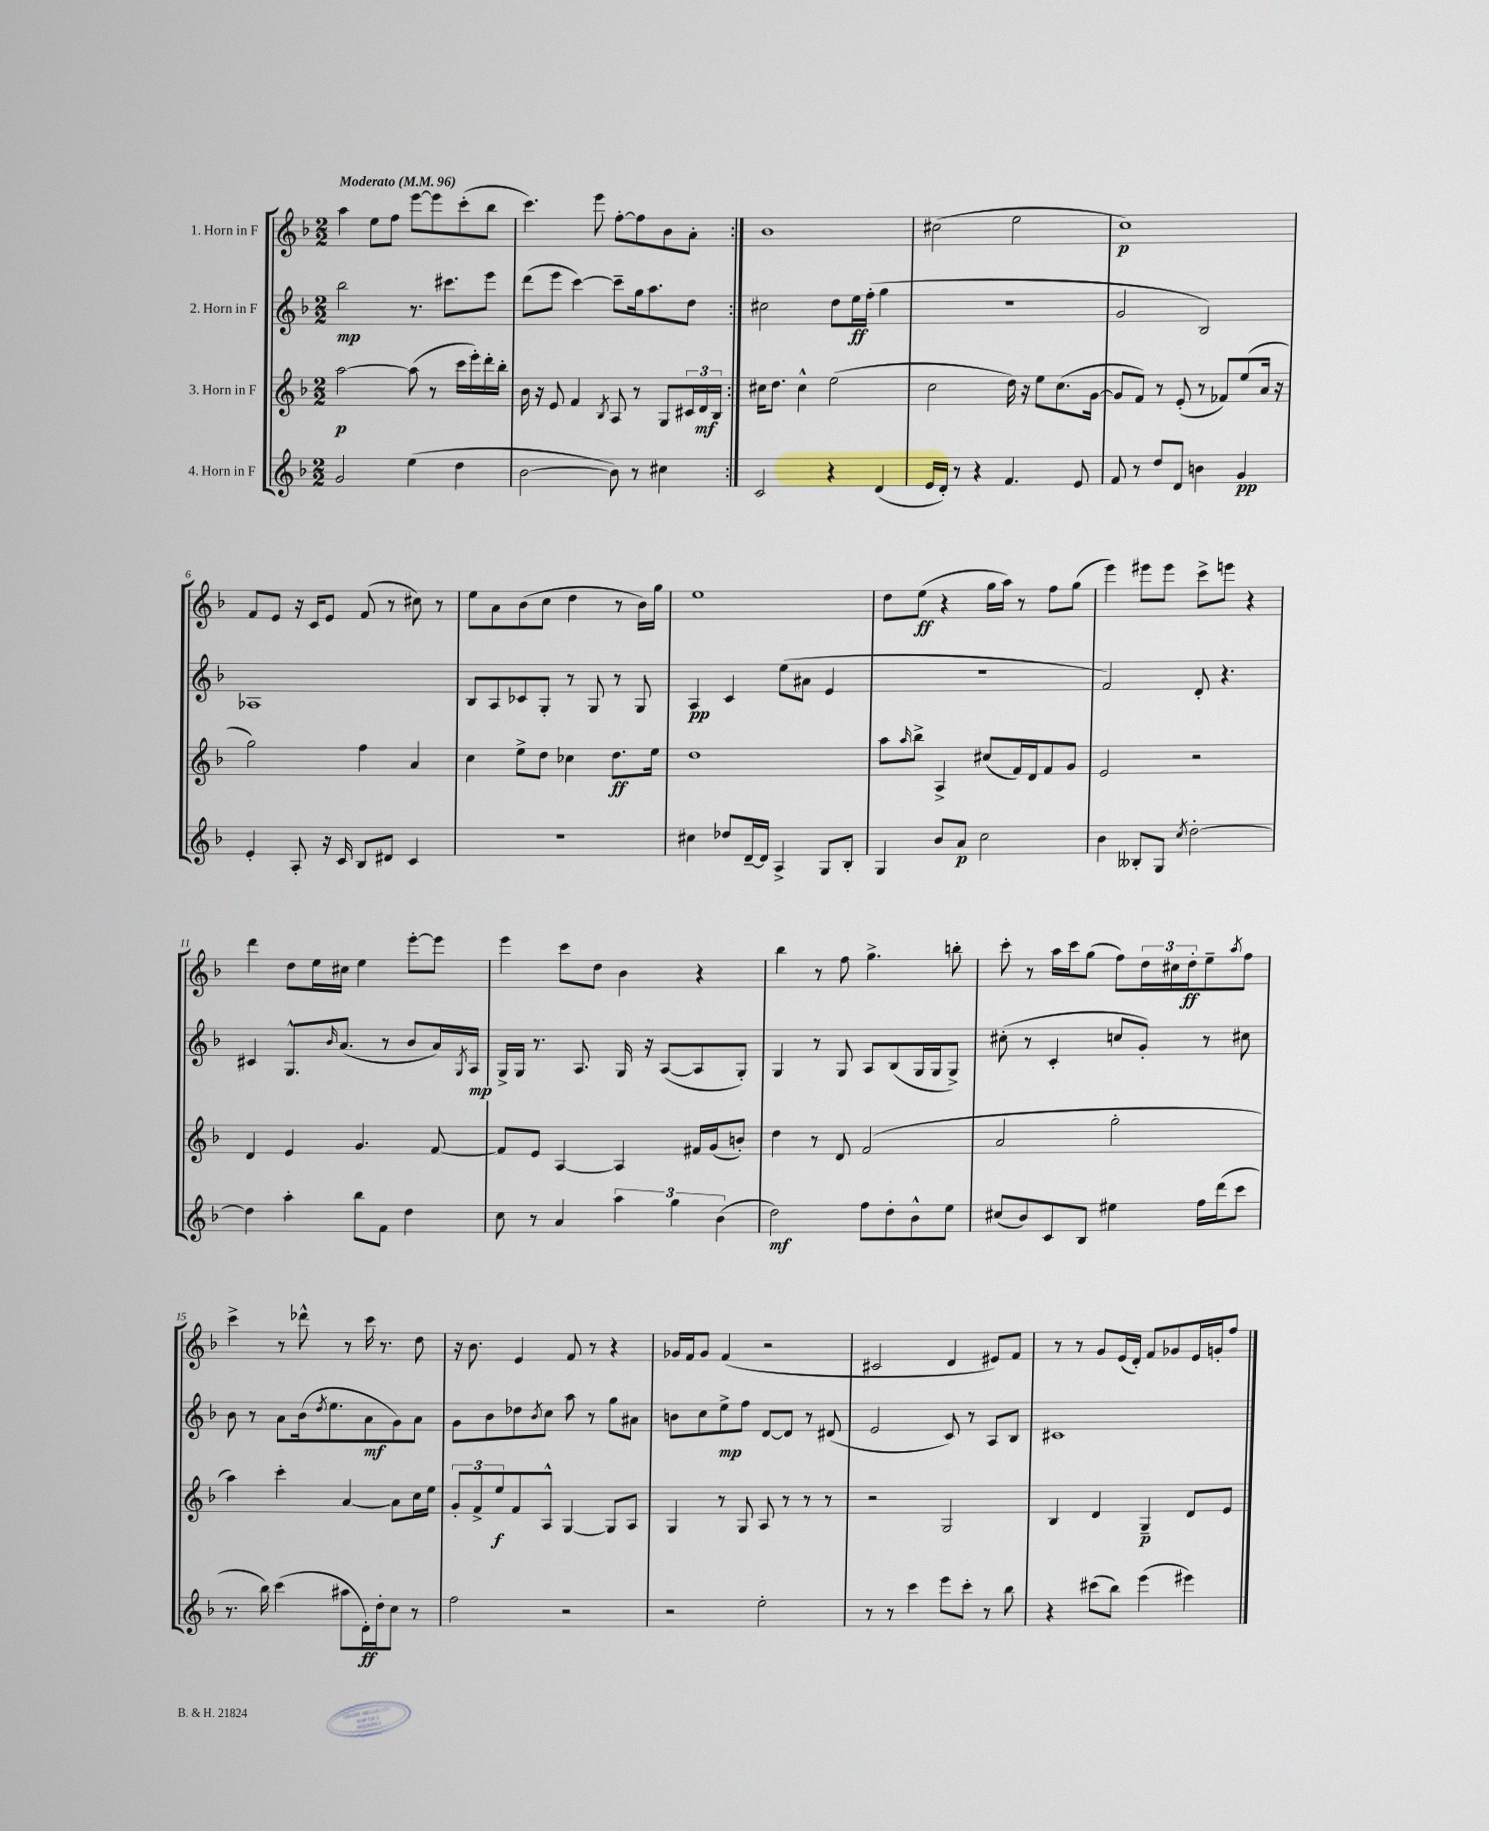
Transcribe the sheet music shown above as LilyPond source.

<<
\new StaffGroup <<
\new Staff = "s0" \with { instrumentName = "1. Horn in F" } {
    \clef treble \key f \major \numericTimeSignature \time 2/2 \tempo "Moderato" 4 = 96
    \repeat volta 2 { a''4 e''8 f''8 e'''8~ e'''8 c'''8-.( bes''8 |
    c'''4.) e'''8 f''8~-. f''8 bes'8 a'8-. | }
    bes'1 |
    cis''2( e''2 |
    c''1\p) |
    f'8 e'8 r16 c'16 e'8 f'8( r8 cis''8) r8 |
    e''8 a'8 bes'8( c''8 d''4 r8 bes'16) g''16 |
    e''1 |
    d''8 e''8\ff( r4 g''16 a''16) r8 f''8 g''8( |
    e'''4) eis'''8 eis'''8 c'''8-> e'''8 r4 |
    d'''4 d''8 e''16 cis''16 e''4 e'''8~-. e'''8 |
    e'''4 c'''8 d''8 bes'4 r4 |
    bes''4 r8 f''8 g''4.-> b''8-. |
    c'''8-. r8 a''16 c'''16 g''8( f''8) \tuplet 3/2 { d''16 cis''16 d''16-.\ff } e''8-- \acciaccatura { a''8 } f''8 |
    c'''4-> r8 des'''8-^ r8 c'''16 r8. d''8 |
    r16 bes'8. e'4 f'8 r8 r4 |
    ges'16 f'16 ges'8 f'4( r2 |
    cis'2 d'4 eis'8) f'8 |
    r8 r8 g'8 e'16( d'16-.) f'8 ges'8 e'16 g'16-. f''8 \bar "|." |
}
\new Staff = "s1" \with { instrumentName = "2. Horn in F" } {
    \clef treble \key f \major \numericTimeSignature \time 2/2
    \repeat volta 2 { bes''2\mp r8. cis'''8. e'''8 |
    d'''8( e'''8 c'''4~) c'''8-- g''16 a''8. d''8 | }
    cis''2 d''8 e''16\ff f''16-.( g''4 |
    R1 |
    g'2 bes2) |
    aes1 |
    bes8 a8 ces'8 g8-. r8 g8 r8 g8 |
    a4\pp c'4 e''8( ais'8 e'4 |
    R1 |
    f'2) d'8-. r4. |
    cis'4 g8.-^ \grace { bes'16 } a'8.( r8 bes'8 a'16) \acciaccatura { g8 } a16\mp |
    g16-> g16 r8. a8. g16 r16 a8~( a8 g8-.) |
    g4 r8 g8 a8 bes8( g16 g16 g8->) |
    cis''8-.( r8 c'4-. c''8 g'8-.) r8 cis''8 |
    bes'8 r8 a'8 bes'16( \acciaccatura { d''8 } e''8. a'8\mf g'8) a'8 |
    g'8 bes'8 des''8 \acciaccatura { bes'8 } c''8 a''8 r8 g''8 ais'8 |
    b'8 c''8 e''8->\mp f''8 d'8~ d'8 r8 dis'8( |
    e'2 c'8) r8 a8 bes8 |
    cis'1 \bar "|." |
}
\new Staff = "s2" \with { instrumentName = "3. Horn in F" } {
    \clef treble \key f \major \numericTimeSignature \time 2/2
    \repeat volta 2 { a''2~\p a''8( r8 c'''16 e'''16-.) d'''16-. bes''16-. |
    bes'16 r16 e'8 f'4 \acciaccatura { bes8 } a8 r8 g8 \tuplet 3/2 { cis'16 d'16\mf bes16 } | }
    cis''16 d''8. cis''4-^ e''2( |
    c''2 d''16) r16 e''8 c''8.( g'16~ |
    g'8 f'8) r8 e'8-.( r8 fes'8) e''8( a'16 r16 |
    g''2) f''4 a'4 |
    c''4 e''8-> d''8 ces''4 d''8.\ff e''16 |
    d''1 |
    a''8 \grace { a''16 } bes''8-> a4-> cis''8( f'16) d'16 f'8 g'8 |
    e'2 r2 |
    d'4 e'4 g'4. f'8~ |
    f'8 e'8 a4~ a4 fis'16 g'16( b'8-.) |
    d''4 r8 d'8 f'2( |
    a'2 g''2-. |
    a''4) c'''4-. a'4~ a'8 c''16 e''16 |
    \tuplet 3/2 { g'8-. f'8-> e''8\f } f'8 a8-^ g4~ g8 a8 |
    g4 r8 g8 a8 r8 r8 r8 |
    r2 g2 |
    bes4 d'4 g4--\p d'8 e'8 \bar "|." |
}
\new Staff = "s3" \with { instrumentName = "4. Horn in F" } {
    \clef treble \key f \major \numericTimeSignature \time 2/2
    \repeat volta 2 { g'2 e''4( d''4 |
    bes'2~ bes'8) r8 cis''4 | }
    c'2 r4 d'4( |
    e'16 d'16-.) r8 r4 f'4. e'8 |
    f'8 r8 d''8 d'8 b'4 g'4\pp |
    e'4-. a8-. r16 c'16 bes8 dis'8 c'4 |
    R1 |
    cis''4 des''8 d'16~-- d'16 a4-> g8 bes8-. |
    g4 bes'8 a'8\p c''2 |
    bes'4 beses8-. g8 \acciaccatura { c''8 } d''2~-. |
    d''4 a''4-. bes''8 f'8 d''4 |
    c''8 r8 a'4 \tuplet 3/2 { a''4 g''4 bes'4( } |
    d''2\mf) f''8 d''8-. bes'8-^ e''8 |
    cis''8( bes'8) c'8 bes8 eis''4 f''16 d'''16( c'''8 |
    r8. bes''16) c'''4( ais''8 d'16-.\ff) d''16-. c''8 r8 |
    f''2 r2 |
    r2 e''2-. |
    r8 r8 c'''4 e'''8 c'''8-. r8 bes''8 |
    r4 cis'''8( bes''8) e'''4( eis'''4) \bar "|." |
}
>>
>>
